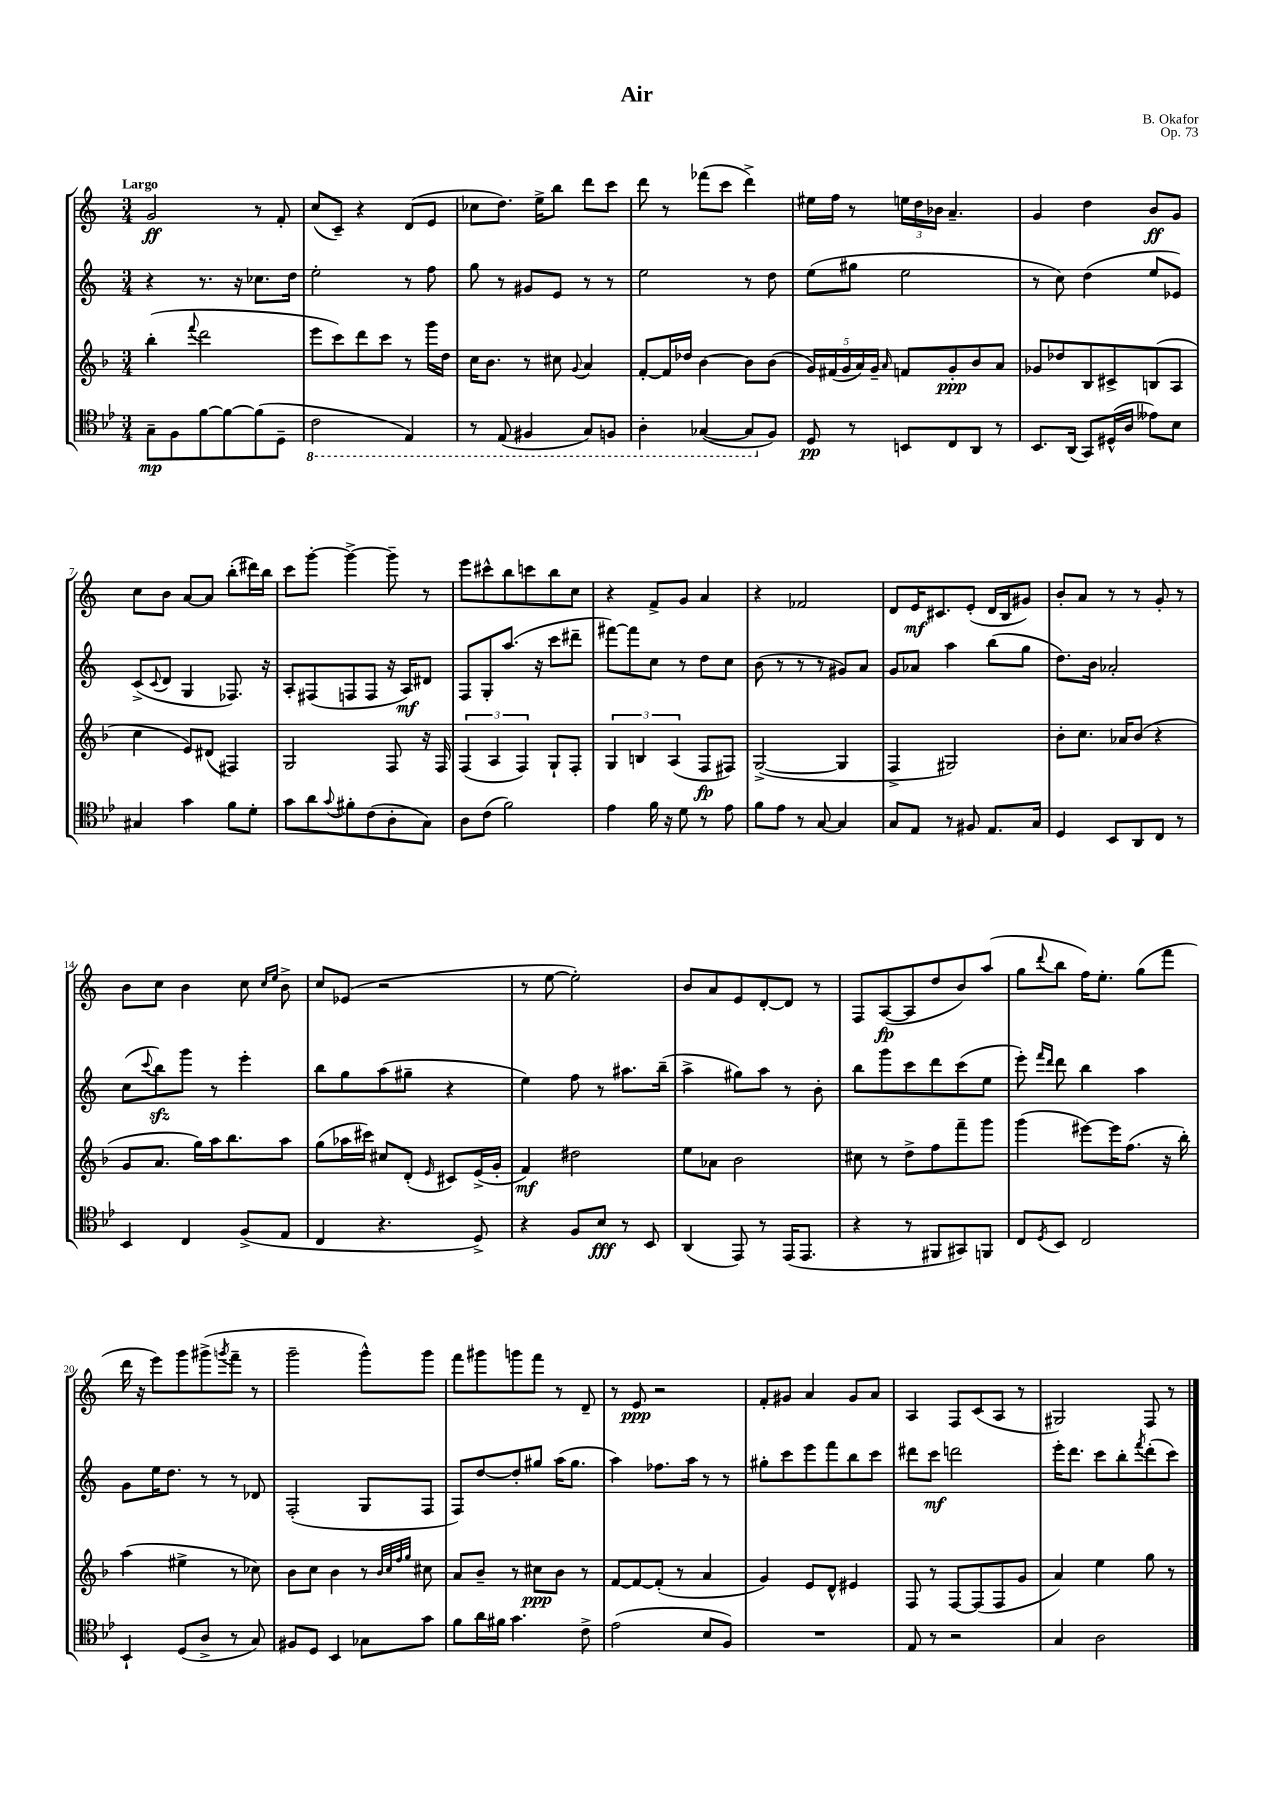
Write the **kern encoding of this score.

**kern	**dynam	**kern	**dynam	**kern	**dynam	**kern	**dynam
*part4	*part4	*part3	*part3	*part2	*part2	*part1	*part1
*staff4	*staff4	*staff3	*staff3	*staff2	*staff2	*staff1	*staff1
*clefC4	*	*clefG2	*	*clefG2	*	*clefG2	*
*k[b-e-]	*	*k[b-]	*	*k[]	*	*k[]	*
*M3/4	*	*M3/4	*	*M3/4	*	*M3/4	*
=1	=1	=1	=1	=1	=1	=1	=1
!	!	!	!	!	!	!LO:TX:a:B:t=Largo	!
8G~\L	mp	(4bb-'\	.	4r	.	2g/	ff
8F\	.	.	.	.	.	.	.
.	.	8qqfff/	.	.	.	.	.
[8f\	.	2ddd\	.	8.r	.	.	.
8f\_	.	.	.	.	.	.	.
.	.	.	.	16r	.	.	.
(8f\]	.	.	.	8.cc-X\L	.	8r	.
8D~\J	.	.	.	.	.	8f'/	.
.	.	.	.	16dd\Jk	.	.	.
=2	=2	=2	=2	=2	=2	=2	=2
*8ba	*	*	*	*	*	*	*
2C\	.	8eee\L	.	2ee'\	.	(8cc/L	.
.	.	8ccc\)	.	.	.	8c~/J)	.
.	.	8ddd\	.	.	.	4r	.
.	.	8ccc\J	.	.	.	.	.
4EE-/)	.	8r	.	8r	.	(8d/L	.
.	.	16ggg\LL	.	8ff\	.	8e/J	.
.	.	16dd\JJ	.	.	.	.	.
=3	=3	=3	=3	=3	=3	=3	=3
8r	.	16cc\KL	.	8gg\	.	8cc-X\L	.
.	.	8.b-\J	.	.	.	.	.
(8EE-/	.	.	.	8r	.	8.dd\J)	.
4FF#X/	.	8r	.	8g#X/L	.	.	.
.	.	.	.	.	.	16ee^\KL	.
.	.	8cc#X\	.	8e/J	.	8bb\J	.
.	.	8qqg/	.	.	.	.	.
8GG/L)	.	4a/	.	8r	.	8ddd\L	.
8FFn/J	.	.	.	8r	.	8ccc\J	.
=4	=4	=4	=4	=4	=4	=4	=4
4AA'\	.	[8f'/L	.	2ee\	.	8ddd\	.
.	.	16f/L]	.	.	.	8r	.
.	.	16dd-X/JJ	.	.	.	.	.
([4GG-X/	.	[4b-\	.	.	.	(8fff-X\L	.
.	.	.	.	.	.	8ccc\J	.
8GG-/L]	.	8b-\L]	.	8r	.	4ddd^\)	.
*X8ba	*	*	*	*	*	*	*
8F/J)	.	(8b-\J	.	8dd\	.	.	.
=5	=5	=5	=5	=5	=5	=5	=5
8D/	pp	20g/LL)	.	(8ee\L	.	16ee#X\LL	.
.	.	(20f#X/	.	.	.	.	.
.	.	.	.	.	.	16ff\JJ	.
.	.	20g/	.	.	.	.	.
8r	.	.	.	8gg#X\J	.	8r	.
.	.	20a/)	.	.	.	.	.
.	.	20g~/JJ	.	.	.	.	.
.	.	16qqa/	.	.	.	.	.
8BBn/L	.	8fn/L	.	2ee\	.	24een\LL	.
.	.	.	.	.	.	24dd\	.
.	.	.	.	.	.	24b-X\JJ	.
8C/	.	8g'/	ppp	.	.	4.a~/	.
8AA/J	.	8b-/	.	.	.	.	.
8r	.	8a/J	.	.	.	.	.
=6	=6	=6	=6	=6	=6	=6	=6
8.BB-/L	.	8g-X/L	.	8r	.	4g/	.
.	.	8dd-X/	.	8cc\)	.	.	.
(16AA/Jk	.	.	.	.	.	.	.
8GG/L)	.	8B-/	.	(4dd\	.	4dd\	.
(16D#X^^/L	.	8c#X^/	.	.	.	.	.
16A/JJ	.	.	.	.	.	.	.
8e--X\L)	.	(8Bn/	.	8ee/L	.	8b/L	ff
8B-\J	.	8A/J	.	8e-X/J)	.	8g/J	.
!!LO:LB:g=z
=7	=7	=7	=7	=7	=7	=7	=7
4G#X/	.	4cc\	.	(8c^/L	.	8cc\L	.
.	.	.	.	8qqc/	.	.	.
.	.	.	.	8d/J	.	8b\J	.
4g\	.	8e/L)	.	4G/	.	[8a/L	.
.	.	(8d#X/J	.	.	.	8a/J]	.
8f\L	.	4F#X/)	.	8.F-X/)	.	(8bb'\L	.
8d'\J	.	.	.	.	.	16ddd#X\L)	.
.	.	.	.	16r	.	16bb\JJ	.
=8	=8	=8	=8	=8	=8	=8	=8
8g\L	.	2G/	.	8A'/L	.	8ccc\L	.
8a\	.	.	.	(8F#X/	.	[8ggg'\J	.
8qqg/	.	.	.	.	.	.	.
8f#X'\	.	.	.	8Fn/	.	4ggg^\_	.
(8c\	.	.	.	8F/J	.	.	.
8A'\	.	8F/	.	16r	.	8ggg~\]	.
.	.	.	.	16A/KL)	mf	.	.
8G\J)	.	16r	.	8d#X/J	.	8r	.
.	.	16F/	.	.	.	.	.
=9	=9	=9	=9	=9	=9	=9	=9
8A\L	.	(6F/	.	8F/L	.	8eee\L	.
(8c\J	.	.	.	8G'/	.	8ccc#X^^\	.
.	.	6A/	.	.	.	.	.
2f\)	.	.	.	(8.aa/J	.	8bb\	.
.	.	6F/)	.	.	.	.	.
.	.	.	.	.	.	8cccn\	.
.	.	.	.	16r	.	.	.
.	.	8G`/L	.	8ccc\L	.	8bb\	.
.	.	8F'/J	.	8ddd#X~\J	.	8cc\J	.
=10	=10	=10	=10	=10	=10	=10	=10
4e-\	.	6G/	.	[8fff#X\L)	.	4r	.
.	.	.	.	8fff#\]	.	.	.
.	.	6Bn/	.	.	.	.	.
16f\	.	.	.	8cc\J	.	8f^/L	.
16r	.	.	.	.	.	.	.
.	.	(6A/	.	.	.	.	.
8d\	.	.	.	8r	.	8g/J	.
8r	.	8F/L	fp	8dd\L	.	4a/	.
8e-\	.	8F#X/J)	.	8cc\J	.	.	.
=11	=11	=11	=11	=11	=11	=11	=11
8f\L	.	([2G^/	.	(8b\	.	4r	.
8e-\J	.	.	.	8r	.	.	.
8r	.	.	.	8r	.	2f-X/	.
[8G/	.	.	.	8r	.	.	.
4G/]	.	4G/]	.	8g#X/L)	.	.	.
.	.	.	.	8a/J	.	.	.
=12	=12	=12	=12	=12	=12	=12	=12
8G/L	.	4F^/	.	8g/L	.	8d/L	.
8E-/J	.	.	.	8a-X/J	.	16e/K	mf
.	.	.	.	.	.	8.c#X/	.
8r	.	2G#X/)	.	4aa\	.	.	.
8F#X/	.	.	.	.	.	(8e'/J	.
8.E-/L	.	.	.	(8bb\L	.	16d/LL	.
.	.	.	.	.	.	16B/J	.
.	.	.	.	8gg\J	.	8g#X/J)	.
16G/Jk	.	.	.	.	.	.	.
=13	=13	=13	=13	=13	=13	=13	=13
4D/	.	8b-'\L	.	8.dd\L)	.	8b'/L	.
.	.	8.cc\J	.	.	.	8a/J	.
.	.	.	.	16b\Jk	.	.	.
8BB-/L	.	.	.	2a-X'/	.	8r	.
.	.	16a-X/KL	.	.	.	.	.
8AA/	.	(8b-/J	.	.	.	8r	.
8C/J	.	4r	.	.	.	8g'/	.
8r	.	.	.	.	.	8r	.
!!LO:LB:g=z
=14	=14	=14	=14	=14	=14	=14	=14
4BB-/	.	8g/L	.	(8cc\L	.	8b\L	.
.	.	.	.	8qqccc/	.	.	.
.	.	8.a/J	.	8bbzz\)	.	8cc\J	.
4C/	.	.	.	8ggg\J	.	4b\	.
.	.	16gg\LL)	.	.	.	.	.
.	.	16aa\J	.	8r	.	.	.
.	.	8.bb-\	.	.	.	.	.
(8F^/L	.	.	.	4eee'\	.	8cc\	.
.	.	.	.	.	.	16qqcc/LL	.
.	.	.	.	.	.	16qqee/JJ	.
8E-/J	.	8aa\J	.	.	.	8b^\	.
=15	=15	=15	=15	=15	=15	=15	=15
4C/	.	(8gg\L	.	8bb\L	.	8cc/L	.
.	.	16aa-X\L	.	8gg\	.	(8e-X/J	.
.	.	16ccc#X\JJ)	.	.	.	.	.
4.r	.	8cc#X/L	.	(8aa\	.	2r	.
.	.	(8d'/J	.	8gg#X~\J	.	.	.
.	.	16qqe/	.	.	.	.	.
.	.	8c#X/L)	.	4r	.	.	.
8D^/)	.	(16e^/L	.	.	.	.	.
.	.	16g'/JJ	.	.	.	.	.
=16	=16	=16	=16	=16	=16	=16	=16
4r	.	4f/)	mf	4ee\)	.	8r	.
.	.	.	.	.	.	[8ee\	.
8F/L	.	2dd#X\	.	8ff\	.	2ee'\])	.
8B-/J	fff	.	.	8r	.	.	.
8r	.	.	.	8.aa#X\L	.	.	.
8BB-/	.	.	.	.	.	.	.
.	.	.	.	(16bb~\Jk	.	.	.
=17	=17	=17	=17	=17	=17	=17	=17
(4AA/	.	8ee\L	.	4aa^\	.	8b/L	.
.	.	8a-X\J	.	.	.	8a/	.
8EE-/)	.	2b-\	.	8gg#X\L)	.	8e/	.
8r	.	.	.	8aa\J	.	[8d'/	.
(16EE-/KL	.	.	.	8r	.	8d/J]	.
8.EE-/J	.	.	.	.	.	.	.
.	.	.	.	8b'\	.	8r	.
=18	=18	=18	=18	=18	=18	=18	=18
4r	.	8cc#X\	.	8bb\L	.	8F/L	.
.	.	8r	.	8ggg\	.	([8A/	fp
8r	.	8dd^\L	.	8ccc\	.	8A/]	.
8FF#X/L	.	8ff\	.	8ddd\	.	8dd/	.
8GG#X/)	.	8fff~\	.	(8ccc\	.	8b/)	.
8FFn/J	.	8ggg\J	.	8ee\J	.	(8aa/J	.
=19	=19	=19	=19	=19	=19	=19	=19
8C/L	.	(4ggg\	.	8eee'\)	.	8gg\L	.
.	.	.	.	16qqfff/LL	.	.	.
8qD/	.	.	.	16qqddd/JJ	.	8qqddd/	.
8BB-/J	.	.	.	8ddd\	.	8bb\J	.
2C/	.	[8eee#X\L)	.	4bb\	.	16ff\KL)	.
.	.	.	.	.	.	8.ee'\J	.
.	.	16eee#\K]	.	.	.	.	.
.	.	(8.ff\J	.	.	.	.	.
.	.	.	.	4aa\	.	(8gg\L	.
.	.	16r	.	.	.	8fff\J	.
.	.	16bb-'\)	.	.	.	.	.
!!LO:LB:g=z
=20	=20	=20	=20	=20	=20	=20	=20
4BB-`/	.	(4aa\	.	8g\L	.	16ddd\	.
.	.	.	.	.	.	16r	.
.	.	.	.	16ee\K	.	8eee\L)	.
.	.	.	.	8.dd\J	.	.	.
(8D/L	.	4ee#X^\	.	.	.	8ggg\	.
8A^/J	.	.	.	8r	.	(8ggg#X^\	.
.	.	.	.	.	.	8qgggn/	.
8r	.	8r	.	8r	.	8fff~\J	.
8G/)	.	8cc-X\)	.	8d-X/	.	8r	.
=21	=21	=21	=21	=21	=21	=21	=21
8F#X/L	.	8b-\L	.	(2F'/	.	2ggg~\	.
8D/J	.	8cc\J	.	.	.	.	.
4BB-/	.	4b-\	.	.	.	.	.
8G-X\L	.	8r	.	8G/L	.	8ggg^^\L)	.
.	.	32qqb-/LLL	.	.	.	.	.
.	.	32qqcc/	.	.	.	.	.
.	.	32qqff/	.	.	.	.	.
.	.	32qqgg/JJJ	.	.	.	.	.
8g\J	.	8cc#X\	.	8F/J	.	8ggg\J	.
=22	=22	=22	=22	=22	=22	=22	=22
8f\L	.	8a/L	.	8F/L)	.	8fff\L	.
16a\L	.	8b-~/J	.	[8dd/	.	8ggg#X\	.
16f#X\JJ	.	.	.	.	.	.	.
4.g\	.	8r	.	8dd'/]	.	8gggn\	.
.	.	8cc#X\L	ppp	8gg#X/J	.	8fff\J	.
.	.	8b-\J	.	(16aa\KL	.	8r	.
.	.	.	.	8.gg#\J	.	.	.
8c^\	.	8r	.	.	.	8d~/	.
=23	=23	=23	=23	=23	=23	=23	=23
(2e-\	.	[8f/L	.	4aa\)	.	8r	.
.	.	8f/_	.	.	.	8e/	ppp
.	.	(8f'/J]	.	8.ff-X\L	.	2r	.
.	.	8r	.	.	.	.	.
.	.	.	.	16aa\Jk	.	.	.
8B-/L	.	4a/	.	8r	.	.	.
8F/J)	.	.	.	8r	.	.	.
=24	=24	=24	=24	=24	=24	=24	=24
2.r	.	4g/)	.	8gg#X'\L	.	8f'/L	.
.	.	.	.	8ccc\	.	8g#X/J	.
.	.	8e/L	.	8eee\	.	4a/	.
.	.	8d^^/J	.	8fff\	.	.	.
.	.	4e#X/	.	8bb\	.	8g#/L	.
.	.	.	.	8ccc\J	.	8a/J	.
=25	=25	=25	=25	=25	=25	=25	=25
8E-/	.	8F/	.	8ddd#X\L	.	4A/	.
8r	.	8r	.	8ccc\J	mf	.	.
2r	.	[8F/L	.	2dddn\	.	8F/L	.
.	.	(8F/]	.	.	.	(8c/	.
.	.	8F/	.	.	.	8A/J	.
.	.	8g/J	.	.	.	8r	.
=26	=26	=26	=26	=26	=26	=26	=26
4G/	.	4a/)	.	16eee'\KL	.	2G#X/)	.
.	.	.	.	8.ddd\J	.	.	.
2A\	.	4ee\	.	8ccc\L	.	.	.
.	.	.	.	8bb'\	.	.	.
.	.	.	.	8qfff/	.	.	.
.	.	8gg\	.	(8ddd'\	.	8F/	.
.	.	8r	.	8ccc\J)	.	8r	.
==	==	==	==	==	==	==	==
*-	*-	*-	*-	*-	*-	*-	*-
